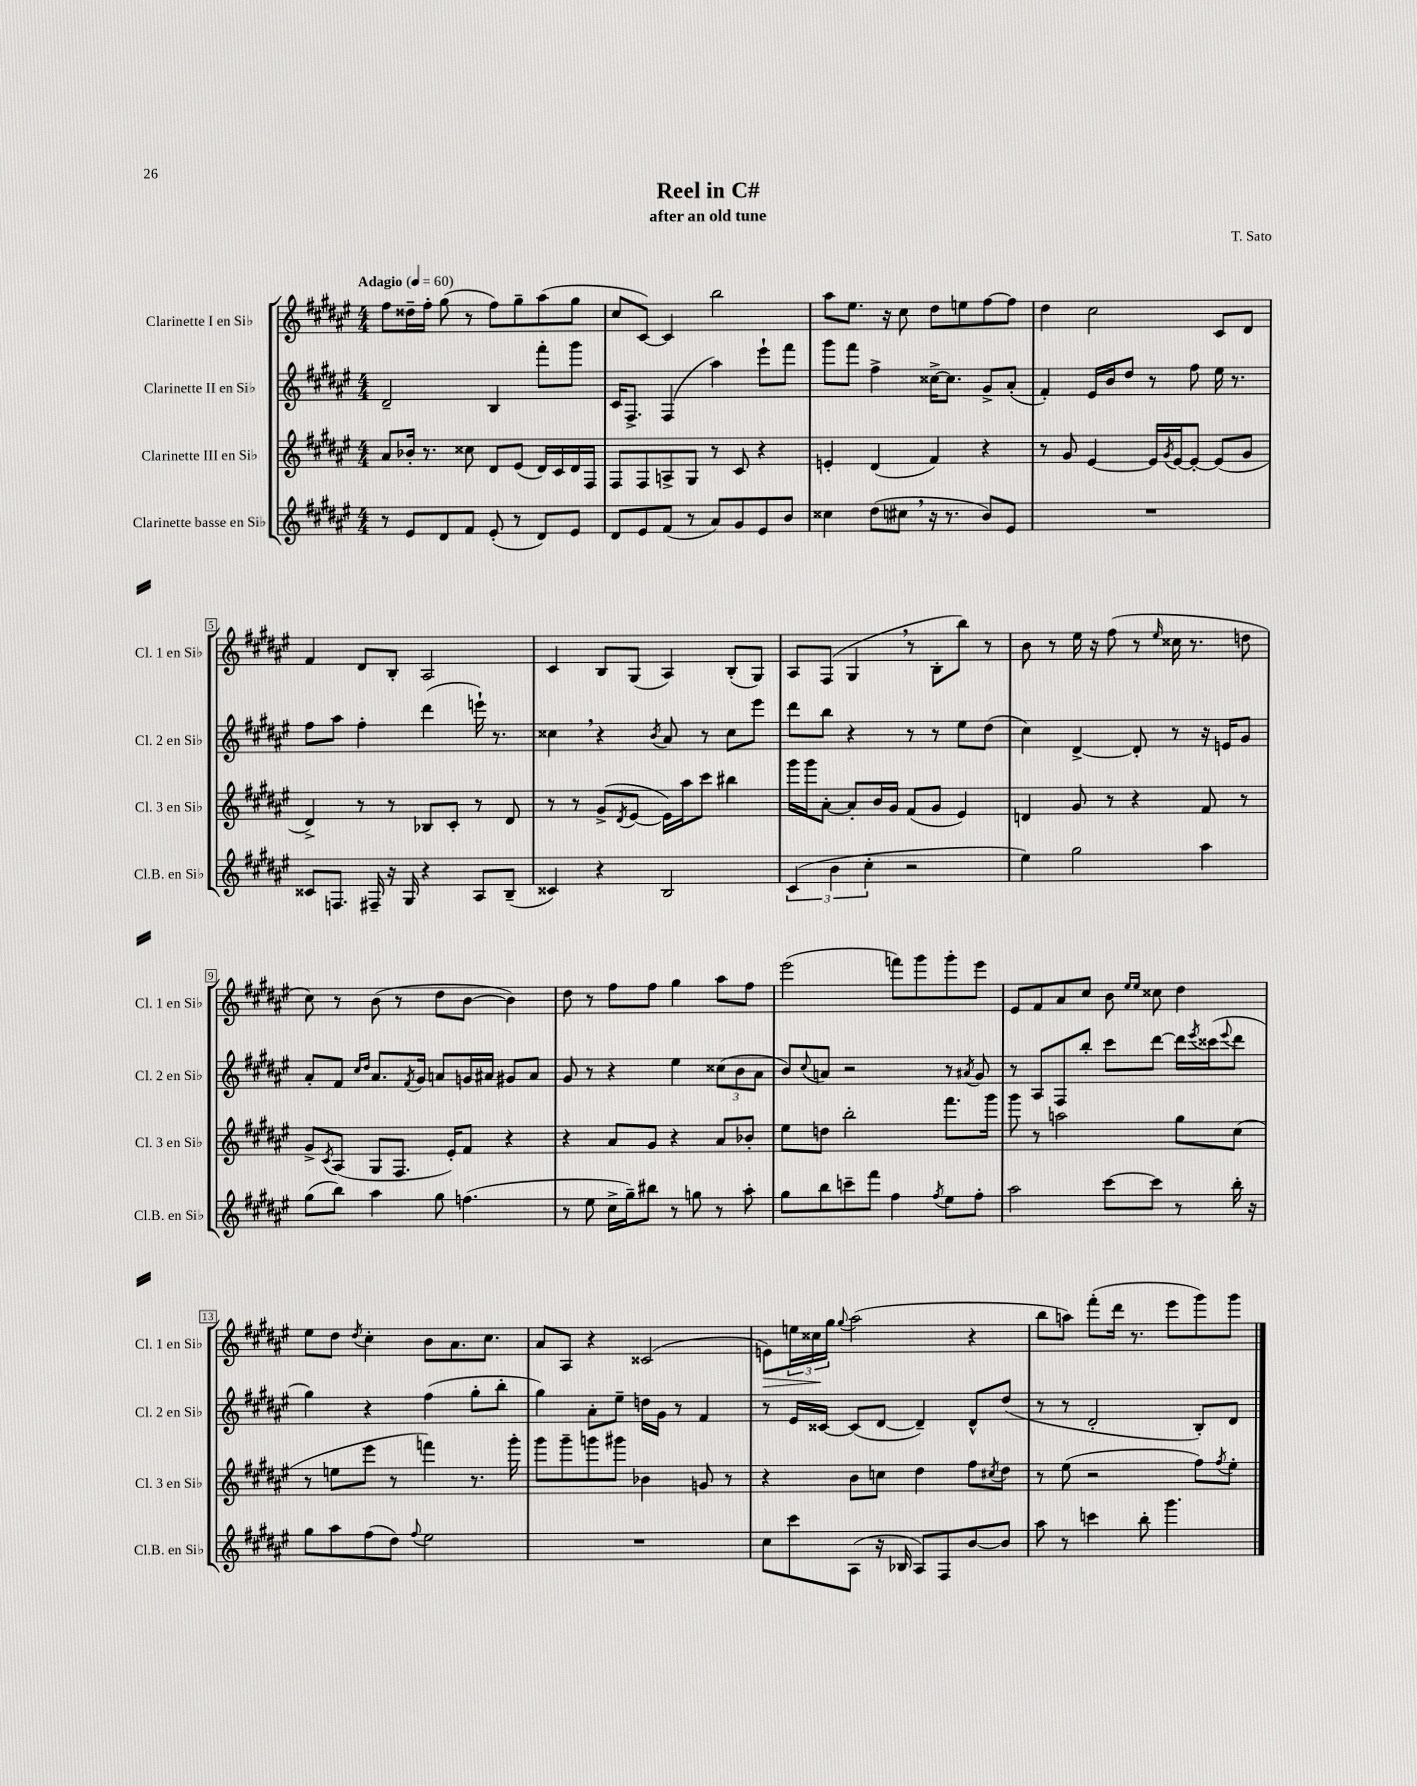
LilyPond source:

\header { title = "Reel in C#" composer = "T. Sato" subtitle = "after an old tune" }
<<
\new StaffGroup <<
\new Staff = "s0" \with { instrumentName = "Clarinette I en Sib" shortInstrumentName = "Cl. 1 en Sib" } {
    \clef treble \key fis \major \numericTimeSignature \time 4/4 \tempo "Adagio" 4 = 60
    fis''8 disis''16-- fis''16-. gis''8( r8 fis''8) gis''8-- ais''8( gis''8 |
    cis''8 cis'8~) cis'4 b''2 |
    ais''8 eis''8. r16 cis''8 dis''8 e''8 fis''8~ fis''8 |
    dis''4 cis''2 cis'8 dis'8 |
    fis'4 dis'8 b8-. ais2 |
    cis'4 b8 gis8( ais4) b8-.( gis8) |
    ais8 fis8( gis4 \breathe r8 b8-. b''8) r8 |
    b'8 r8 eis''16 r16 fis''8( r8 \grace { eis''16 } cisis''16 r8. d''8 |
    cis''8) r8 b'8( r8 dis''8 b'8~ b'4) |
    dis''8 r8 fis''8 fis''8 gis''4 ais''8 fis''8 |
    eis'''2( f'''8) gis'''8 gis'''8-. eis'''8 |
    eis'8 fis'8 ais'8 cis''8 b'8 \grace { eis''16 eis''16 } cisis''8 dis''4 |
    eis''8 dis''8 \acciaccatura { dis''8 } cis''4-. b'8 ais'8. cis''8. |
    ais'8 ais8 r4 cisis'2( |
    e'8\>) \tuplet 3/2 { e''16 cisis''16\! gis''16 } \appoggiatura { gis''8 } ais''2( r4 |
    b''8 a''8) fis'''8-.( dis'''16 r8. eis'''8 gis'''8) gis'''8 \bar "|." |
}
\new Staff = "s1" \with { instrumentName = "Clarinette II en Sib" shortInstrumentName = "Cl. 2 en Sib" } {
    \clef treble \key fis \major \numericTimeSignature \time 4/4
    dis'2-- b4 fis'''8-. gis'''8 |
    cis'16 fis8.-> fis4( ais''4) eis'''8-! fis'''8 |
    gis'''8 fis'''8 fis''4-> cisis''16~-> cisis''8. gis'8-> ais'8-.( |
    fis'4-.) eis'16 b'16 dis''8 r8 fis''8 eis''16 r8. |
    fis''8 ais''8 fis''4-. dis'''4( e'''16-!) r8. |
    cisis''4 \breathe r4 \acciaccatura { b'8 } ais'8 r8 cisis''8 eis'''8 |
    dis'''8 b''8 r4 r8 r8 eis''8 dis''8( |
    cis''4) dis'4~-> dis'8-. r8 r16 e'16 gis'8 |
    ais'8-. fis'8 \grace { cis''16 dis''16 } ais'8. \acciaccatura { fis'8 } gis'16 a'8 g'16 ais'16 gis'8 ais'8 |
    gis'8 r8 r4 eis''4 \tuplet 3/2 { cisis''8( b'8 ais'8 } |
    b'8) \appoggiatura { cis''8 } a'8 r2 r8 \acciaccatura { ais'8 } gis'8 |
    r8 ais8 fis8 b''8-. cis'''8 dis'''8~ dis'''16 \acciaccatura { eis'''8 } cisis'''16( \appoggiatura { eis'''8 } dis'''8 |
    gis''4) r4 fis''4( gis''8-. b''8-. |
    gis''4) ais'8-. eis''8-- d''16 gis'16 r8 fis'4 |
    r8 eis'16 cisis'16~ cisis'8( dis'8~ dis'4--) dis'8-^ dis''8( |
    r8 r8 dis'2-. b8-.) dis'8 \bar "|." |
}
\new Staff = "s2" \with { instrumentName = "Clarinette III en Sib" shortInstrumentName = "Cl. 3 en Sib" } {
    \clef treble \key fis \major \numericTimeSignature \time 4/4
    ais'8 bes'16-. r8. cisis''8 dis'8 eis'8( dis'16) cis'16 dis'16 fis16 |
    fis8 fis8 a8-> gis8 r8 cis'8 r4 |
    e'4-. dis'4( fis'4) r4 |
    r8 gis'8 eis'4~ eis'16 \acciaccatura { gis'8 } eis'16~ eis'8~-. eis'8( gis'8 |
    dis'4->) r8 r8 bes8 cis'8-. r8 dis'8 |
    r8 r8 gis'8->( \acciaccatura { dis'8 } eis'8~ eis'16) ais''16 cis'''8 bis''4 |
    gis'''16 gis'''16 ais'8~-. ais'8-. b'16 gis'16 fis'8( gis'8 eis'4) |
    d'4 gis'8 r8 r4 fis'8 r8 |
    gis'8-> \acciaccatura { cis'8 } ais8( gis8 fis8. eis'16-.) fis'8 r4 |
    r4 ais'8 gis'8 r4 ais'8 bes'8-. |
    eis''8 d''8 b''2-. fis'''8. gis'''16 |
    gis'''8 r8 a''2 gis''8 cis''8( |
    r8 e''8 eis'''8 r8 f'''4) r8. gis'''16-. |
    gis'''8 gis'''8-- g'''8 gis'''8 bes'4 g'8 r8 |
    r4 b'8 c''8 dis''4 fis''8 \acciaccatura { cis''8 } dis''8 |
    r8 eis''8( r2 fis''8) \acciaccatura { fis''8 } eis''8-. \bar "|." |
}
\new Staff = "s3" \with { instrumentName = "Clarinette basse en Sib" shortInstrumentName = "Cl.B. en Sib" } {
    \clef treble \key fis \major \numericTimeSignature \time 4/4
    r8 eis'8 dis'8 fis'8 eis'8-.( r8 dis'8) eis'8 |
    dis'8 eis'8 fis'8( r8 ais'8) gis'8 eis'8 b'8 |
    cisis''4 dis''8( cis''8 \breathe r16 r8. b'8) eis'8 |
    R1 |
    cisis'8 f8. fis16-- r16 gis16 r4 ais8 b8--( |
    cisis'4) r4 b2 |
    \tuplet 3/2 { cis'4( b'4 cis''4-. } r2 |
    eis''4) gis''2 ais''4 |
    gis''8( b''8) ais''4 gis''8 f''4.( |
    r8 eis''8 cis''16-> gis''16--) bis''8 r8 g''8 r8 ais''8-. |
    gis''8 b''8 c'''8-- fis'''8 fis''4 \acciaccatura { fis''8 } eis''8 fis''8-. |
    ais''2 cis'''8~ cis'''8 r8 b''16-. r16 |
    gis''8 ais''8 fis''8( dis''8) \appoggiatura { fis''8 } eis''2 |
    R1 |
    cis''8 cis'''8 ais8( r16 bes16 ais8) fis8 b'8~ b'8 |
    ais''8 r8 c'''4 b''8-. gis'''4. \bar "|." |
}
>>
>>
\layout { \context { \Score \override BarNumber.stencil = #(make-stencil-boxer 0.1 0.3 ly:text-interface::print) } }
